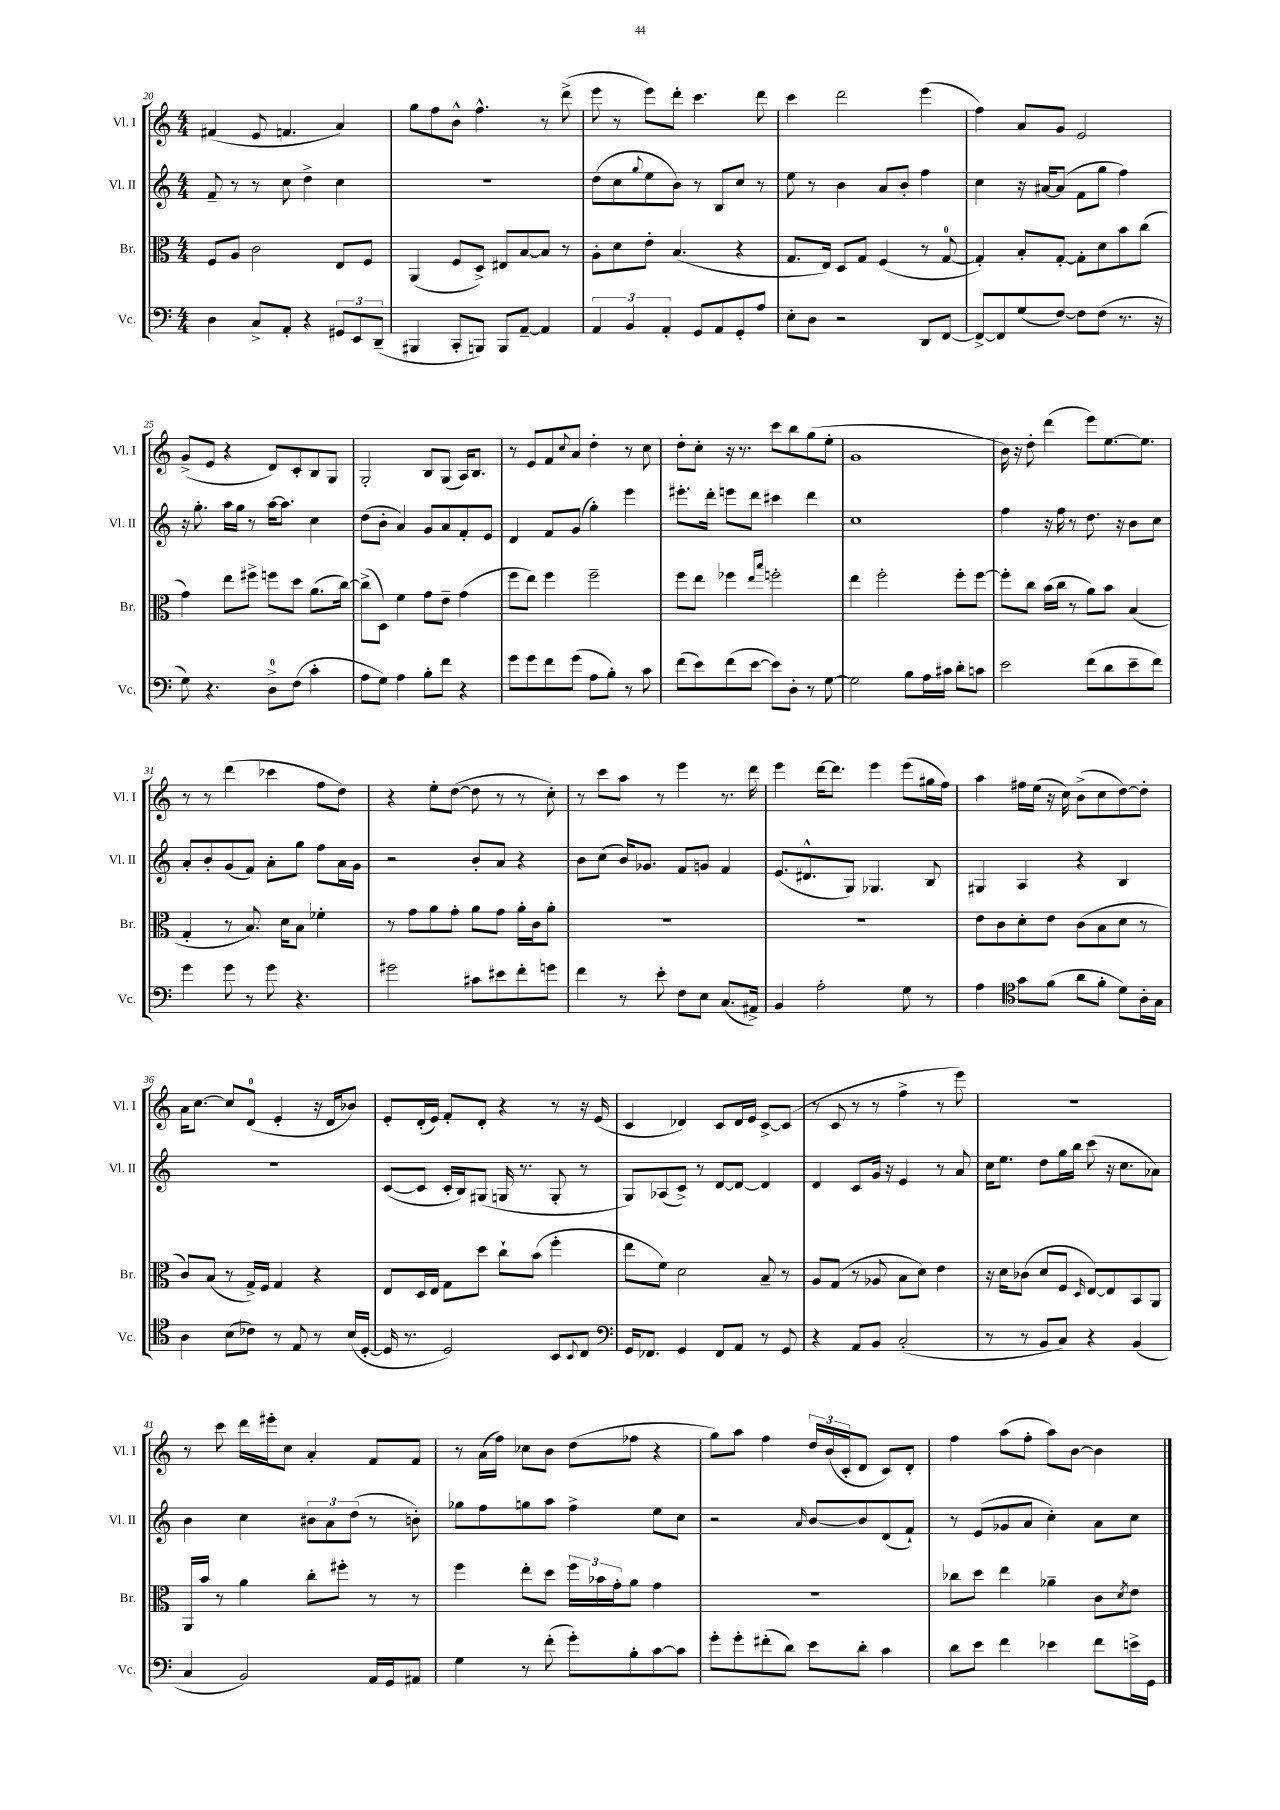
<<
\new StaffGroup <<
\new Staff = "s0" \with { instrumentName = "Vl. I" shortInstrumentName = "Vl. I" } {
    \clef treble \key c \major \numericTimeSignature \time 4/4
    fis'4( e'8 f'4. a'4) |
    g''8 f''8 b'8-^ f''4.-^ r8 d'''8->( |
    e'''8 r8 e'''8) d'''8-. c'''4. d'''8 |
    c'''4 d'''2 e'''4( |
    f''4) a'8 g'8 e'2 |
    g'8->( e'8 r4 d'8) c'8-. b8 g8 |
    g2-. b8 g8( a16) b8. |
    r8 e'8 f'8 \appoggiatura { c''8 } a'8 d''4-. r8 c''8 |
    d''8-. c''8-. r16 r8. c'''8 b''8 g''8( e''8-. |
    g'1 |
    b'16) r16 d''8-. d'''4( e'''8) e''8.~ e''8. |
    r8 r8 d'''4( ces'''4 f''8 d''8) |
    r4 e''8-. d''8~( d''8 r8 r8 c''8-.) |
    r8 c'''8 a''8 r8 e'''4 r8. d'''16 |
    e'''4 d'''16~ d'''8. e'''4 e'''8( gis''16 f''16) |
    a''4 fis''16 e''16( r16 c''16) b'8->( c''8 d''8~) d''8-. |
    a'16 c''8.~ c''8 d'8-0( e'4-. r16 d'16 bes'8) |
    e'8-. d'16-.( e'16) f'8-. d'8-. r4 r8 r16 e'16( |
    c'4 des'4) c'8 des'16 e'16 c'8~-> c'8( |
    r8 c'8 r8 r8 f''4-> r8 e'''8) |
    R1 |
    r8 c'''8 d'''16 eis'''16-. c''8 a'4-. f'8 f'8 |
    r8 a'16( f''16) ces''8 b'8 d''8( fes''8 r4 |
    g''8) a''8 f''4 \tuplet 3/2 { d''16 b'16( c'16-. } d'8 c'8) d'8-. |
    f''4 a''8( f''8-. a''8) b'8~ b'4 \bar "|." |
}
\new Staff = "s1" \with { instrumentName = "Vl. II" shortInstrumentName = "Vl. II" } {
    \clef treble \key c \major \numericTimeSignature \time 4/4
    f'8-- r8 r8 c''8 d''4-> c''4 |
    R1 |
    d''8( c''8 \appoggiatura { g''8 } e''8 b'8) r8 b8 c''8 r8 |
    e''8 r8 b'4 a'8 b'8-. f''4 |
    c''4 r16 ais'16~ ais'8( f'8 g''8 f''4) |
    r16 g''8.-. a''16 g''16 r8 a''16~ a''8. c''4 |
    d''8( b'8-. a'4) g'8 a'8 f'8-. e'8 |
    d'4 f'8 g'8( g''4-.) e'''4 |
    eis'''8.-. d'''16-. e'''8 d'''8 cis'''4 d'''4 |
    c''1 |
    f''4 r16 f''16 r8 d''8. r16 b'8 c''8 |
    a'8-. b'8-. g'8( f'8) a'8-. g''8 f''8 a'16 g'16 |
    r2 b'8-. a'8 r4 |
    b'8 c''8( b'16) ges'8. f'8 g'8 f'4 |
    e'8.( dis'8.-^ g8) ges4. b8 |
    gis4 a4 r4 b4 |
    R1 |
    c'8~( c'8 c'16-. b16) gis8( g16 r8. g8-. r8 |
    g8) aes8( c'8->) r8 d'8~ d'8~ d'4 |
    d'4 c'8 g'16 r16 e'4 r8 a'8 |
    c''16 e''8. d''8 g''16 b''16 c'''8( r16 c''8. aes'8) |
    b'4 c''4 \tuplet 3/2 { bis'8 a'8 d''8( } r8 b'8-.) |
    ges''8 f''8 g''8 a''8 f''4-> e''8 c''8 |
    r2 \grace { a'16 } b'8~ b'8 d'8( f'8-!) |
    r8 e'8( ges'8 a'8 c''4-.) a'8 c''8 \bar "|." |
}
\new Staff = "s2" \with { instrumentName = "Br." shortInstrumentName = "Br." } {
    \clef alto \key c \major \numericTimeSignature \time 4/4
    f8 a8 c'2 e8 f8 |
    a,4( f8 d8->) eis8 b8~ b8 r8 |
    a8-. d'8 e'8-. b4.( r4 |
    g8. e16) d8 g8 f4( r8 g8-0~ |
    g4-.) b8-. g8~-. g8-. d'8 b'8 c''8( |
    g'4) e''8 fis''8-> f''8 d''8 a'8.( c''16~) |
    c''8->( d8) f'4 g'8 e'8-- g'4( |
    f''8 e''8) f''4 f''2-- |
    f''8 e''8 fes''4 \grace { e''16 b''16 } f''2-. |
    e''4 f''2-. f''8-. f''8~ |
    f''8-. c''8 b'16( c''16 r8 a'8) b'8 b4( |
    g4-. r8 b8.) d'16 b8 fes'4-. |
    r8 g'8 a'8 g'8-. a'8 g'8 a'16-. c'16 a'8-. |
    R1 |
    R1 |
    e'8 c'8 d'8-. e'8 c'8( b8 d'8 r8 |
    c'8) b8( r8 g16->) f16 g4 r4 |
    e8 d16 e16 g8 d''8 c''8-! b'8( f''4-. |
    e''8 f'8) d'2 b8-- r8 |
    a8 g8( r8 aes8 b8 d'8) e'4 |
    r16 d'16 ces'8( d'8 f8 \grace { d16 } e8~) e8 b,8 a,8 |
    a,16 b'16 r8 a'4 c''8-. fis''8-. r8 r8 |
    f''4 e''8-. d''8 \tuplet 3/2 { f''16 bes'16 g'16-. } a'8 g'4 |
    r1 |
    ces''8 d''8 e''4 aes'4-- c'8 \acciaccatura { d'8 } e'8 \bar "|." |
}
\new Staff = "s3" \with { instrumentName = "Vc." shortInstrumentName = "Vc." } {
    \clef bass \key c \major \numericTimeSignature \time 4/4
    d4 c8-> a,8-. r4 \tuplet 3/2 { gis,8 e,8 d,8--( } |
    bis,,4 c,8-. b,,8) b,,8 a,8~-- a,4 |
    \tuplet 3/2 { a,4 b,4 a,4-. } g,8 a,8 g,8-. a8 |
    e8-. d8 r2 d,8 f,8~ |
    f,8~-> f,8 g8( f8~) f8 f8( r8. r16 |
    g8) r4. d8-0-> f8( c'4-. |
    a8 g8) a4 b8-. f'8 r4 |
    g'8 g'8 f'8 g'8( a8 b8-.) r8 c'8 |
    f'8( e'8) f'8( e'8~ e'8) d8-. r8 g8~ |
    g2 b8 a16 cis'16 d'8-. c'8 |
    e'2 f'8( d'8 e'8-- f'8) |
    g'4 g'8 r8 g'8 r4. |
    gis'2 cis'8 eis'8 f'8-. g'8 |
    f'4 r8 e'8-. f8 e8 c8.( ais,16->) |
    b,4 a2-. g8 r8 |
    a4 \clef tenor g'8 f'8( a'8 f'8-. d'8) a16-. g16 |
    a4 b8( ces'8) r8 e8 r8 b16( d16~-. |
    d16 r8. d2) b,8 \appoggiatura { b,8 } c8 |
    \clef bass g,16 fes,8. g,4 fes,8 a,8 r8 g,8 |
    r4 a,8 b,8 c2-.( |
    r8 r8 b,8 c8) r4 b,4( |
    c4 b,2) a,16 g,16 ais,8 |
    g4 r8 f'8-.( g'8-.) b8-. c'8~ c'8 |
    g'8-. g'8-. fis'8-.( d'8) e'8 d'8-. c'4 |
    d'8 e'8 f'4 ees'4 f'8 e'16-> g,16 \bar "|." |
}
>>
>>
\layout { \context { \Score currentBarNumber = #20 } }
